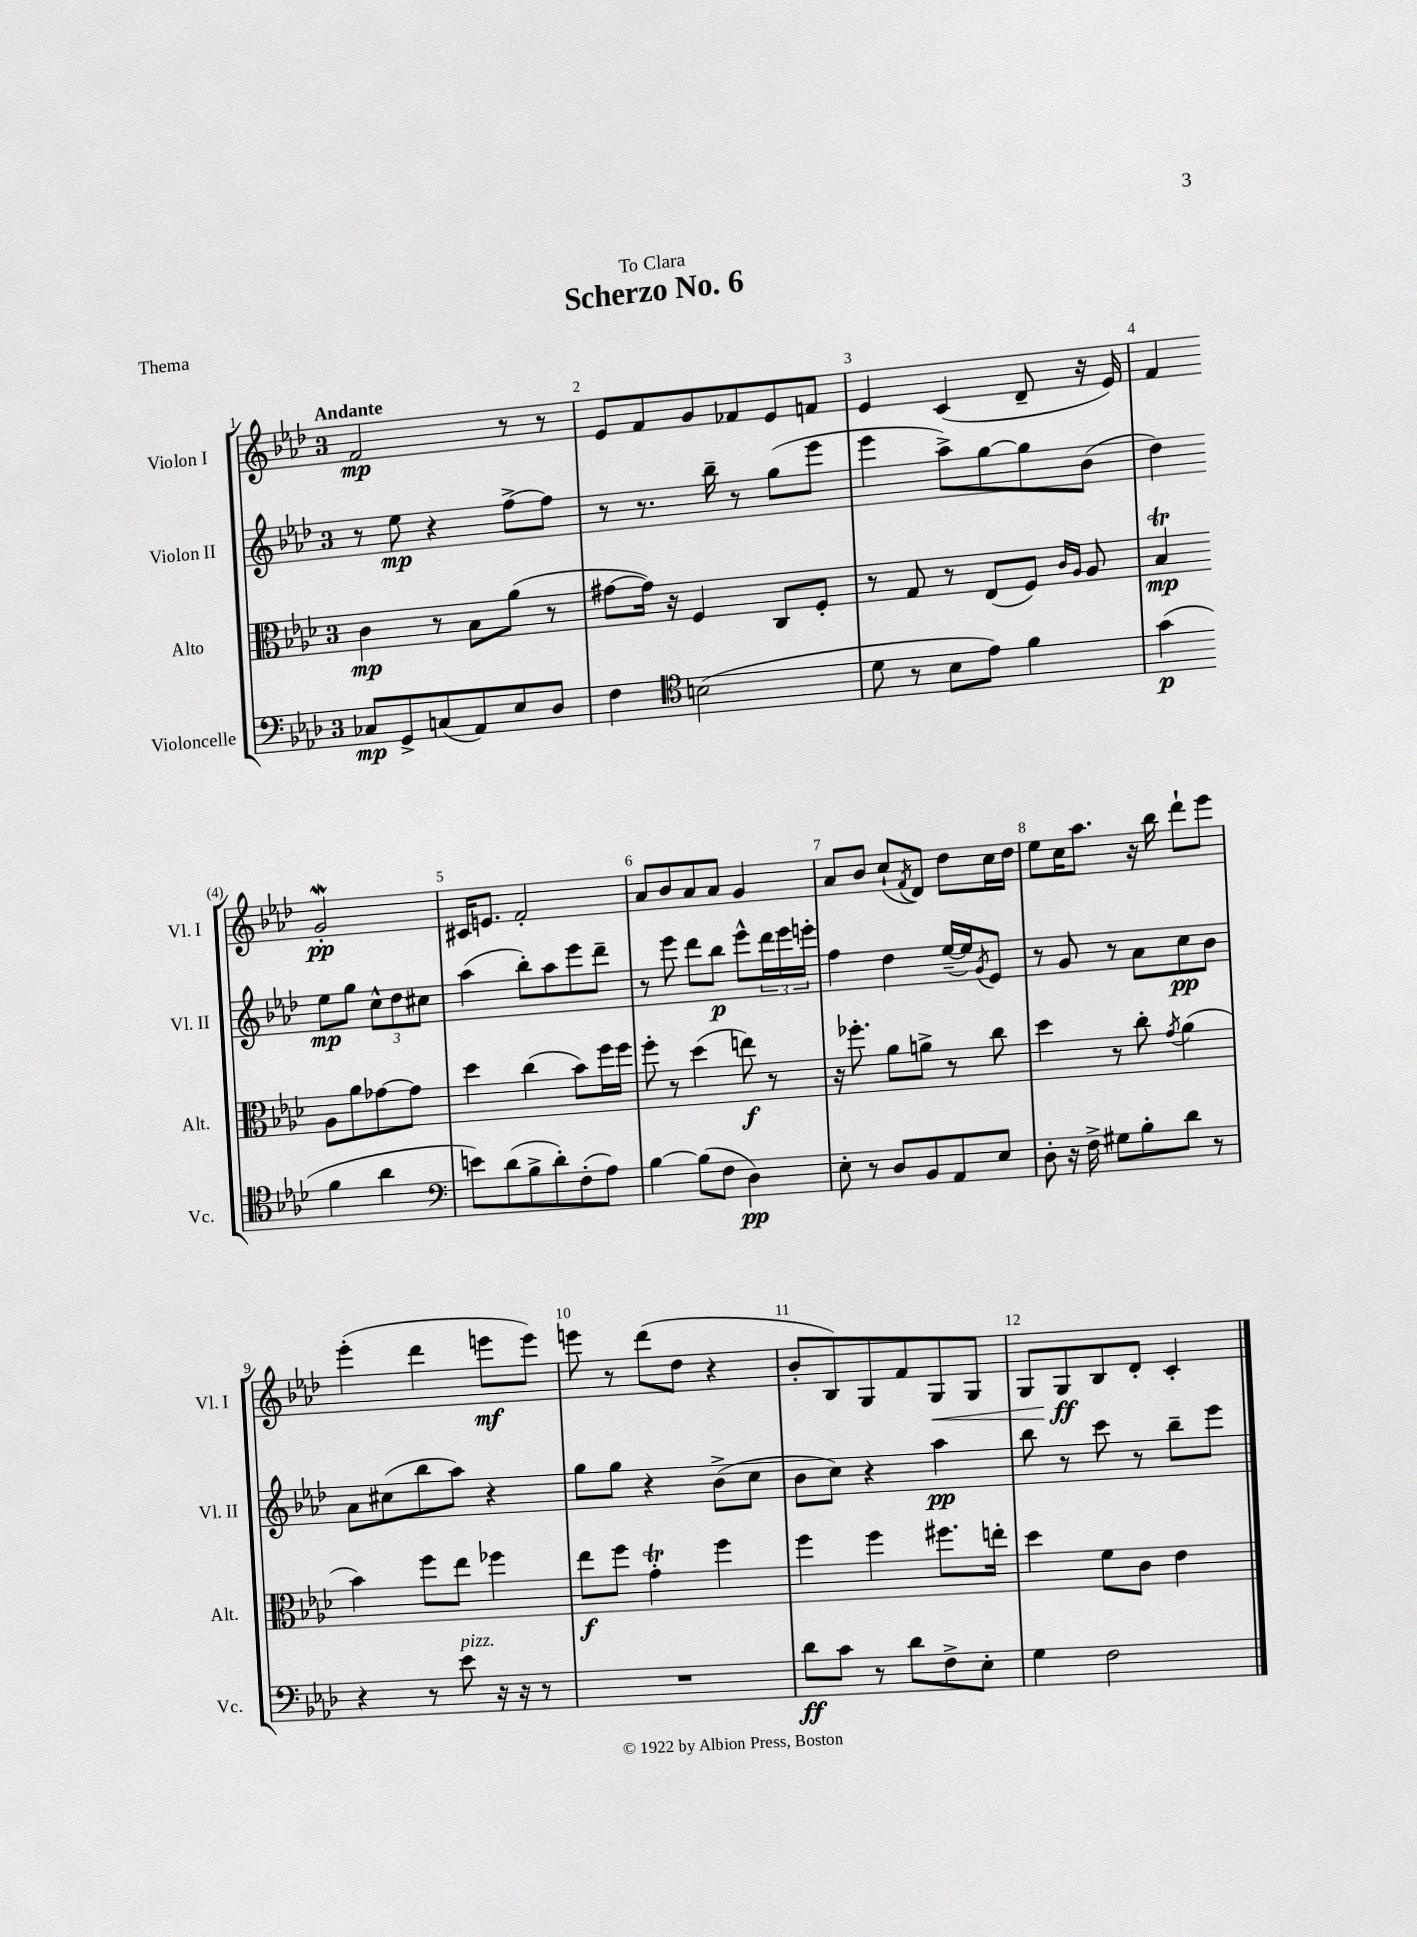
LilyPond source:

\header { title = "Scherzo No. 6" dedication = "To Clara" piece = "Thema" }
<<
\new StaffGroup <<
\new Staff = "s0" \with { instrumentName = "Violon I" shortInstrumentName = "Vl. I" } {
    \clef treble \key aes \major \once \override Staff.TimeSignature.style = #'single-digit \time 3/4 \tempo "Andante"
    f'2\mp r8 r8 |
    ees'8 f'8 g'8 fes'8 ees'8 f'8 |
    ees'4 c'4( des'8-- r16 ees'16) |
    f'4 g'2-.\mordent\pp |
    cis'16 e'8. f'2-. |
    aes'8 bes'8 aes'8 aes'8 g'4 |
    aes'8 bes'8 c''8-!( \acciaccatura { f'8 } des'8) des''8 c''16 des''16 |
    ees''8 c''16 aes''8. r16 bes''16 des'''8-! ees'''8 |
    ees'''4-.( des'''4 e'''8\mf e'''8) |
    e'''8 r8 des'''8( des''8 r4 |
    bes'8-. bes8) g8 f'8 g8\< g8 |
    g8 g8\ff\! bes8 des'8-. c'4-. \bar "|." |
}
\new Staff = "s1" \with { instrumentName = "Violon II" shortInstrumentName = "Vl. II" } {
    \clef treble \key aes \major \once \override Staff.TimeSignature.style = #'single-digit \time 3/4
    r8 ees''8\mp r4 f''8~-> f''8 |
    r8 r8. bes''16-- r8 g''8( ees'''8 |
    ees'''4 aes''8->) g''8~ g''8 bes'8( |
    des''4) ees''8\mp g''8 \tuplet 3/2 { c''8-^ des''8 cis''8 } |
    aes''4( bes''8-.) aes''8 ees'''8 des'''8-- |
    r8 ees'''8 des'''8 bes''8\p ees'''8-^ \tuplet 3/2 { des'''16 ees'''16 e'''16-. } |
    f''4 des''4 ees''16~--( ees''16) \acciaccatura { g'8 } ees'8 |
    r8 g'8 r8 aes'8 c''8\pp bes'8 |
    aes'8 cis''8( bes''8 aes''8) r4 |
    g''8 g''8 r4 bes'8->( c''8 |
    bes'8 c''8) r4 aes''4\pp |
    bes''8 r8 c'''8 r8 bes''8-- ees'''8 \bar "|." |
}
\new Staff = "s2" \with { instrumentName = "Alto" shortInstrumentName = "Alt." } {
    \clef alto \key aes \major \once \override Staff.TimeSignature.style = #'single-digit \time 3/4
    c'4\mp r8 bes8 aes'8( r8 |
    gis'8~ gis'16) r16 f4 c8 f8-. |
    r8 g8 r8 ees8( f8) \grace { c'16 aes16 } aes8 |
    bes4\trill\mp aes8 aes'8 ges'8~ ges'8 |
    des''4 c''4( bes'8) f''16 f''16 |
    f''8-. r8 des''4( e''8\f) r8 |
    r16 fes''8.-. aes'8 a'8-> r8 c''8 |
    des''4 r8 c''8-. \acciaccatura { g'8 } aes'4( |
    bes'4) f''8 ees''8 fes''4 |
    ees''8\f f''8 g'4-.\trill f''4 |
    f''4 f''4 fis''8. e''16-. |
    des''4 f'8 c'8 ees'4 \bar "|." |
}
\new Staff = "s3" \with { instrumentName = "Violoncelle" shortInstrumentName = "Vc." } {
    \clef bass \key aes \major \once \override Staff.TimeSignature.style = #'single-digit \time 3/4
    ces8\mp g,8-> c8( aes,8) ees8 des8 |
    f4 \clef tenor b2( |
    des'8 r8 bes8 ees'8) f'4 |
    g'4\p( f'4 aes'4 |
    \clef bass e'8) des'8( bes8-> des'8-.) f8-.( aes8) |
    bes4~ bes8( f8 des4\pp) |
    ees8-. r8 des8 bes,8 aes,8 ees8 |
    des8-. r16 f16-> gis8 bes8-. des'8 r8 |
    r4 r8 ees'8^\markup { \italic "pizz." } r16 r16 r8 |
    R2. |
    des'8\ff c'8 r8 des'8 f8-> ees8-. |
    g4 f2 \bar "|." |
}
>>
>>
\layout { \context { \Score \override BarNumber.break-visibility = ##(#f #t #t) barNumberVisibility = #all-bar-numbers-visible } }
